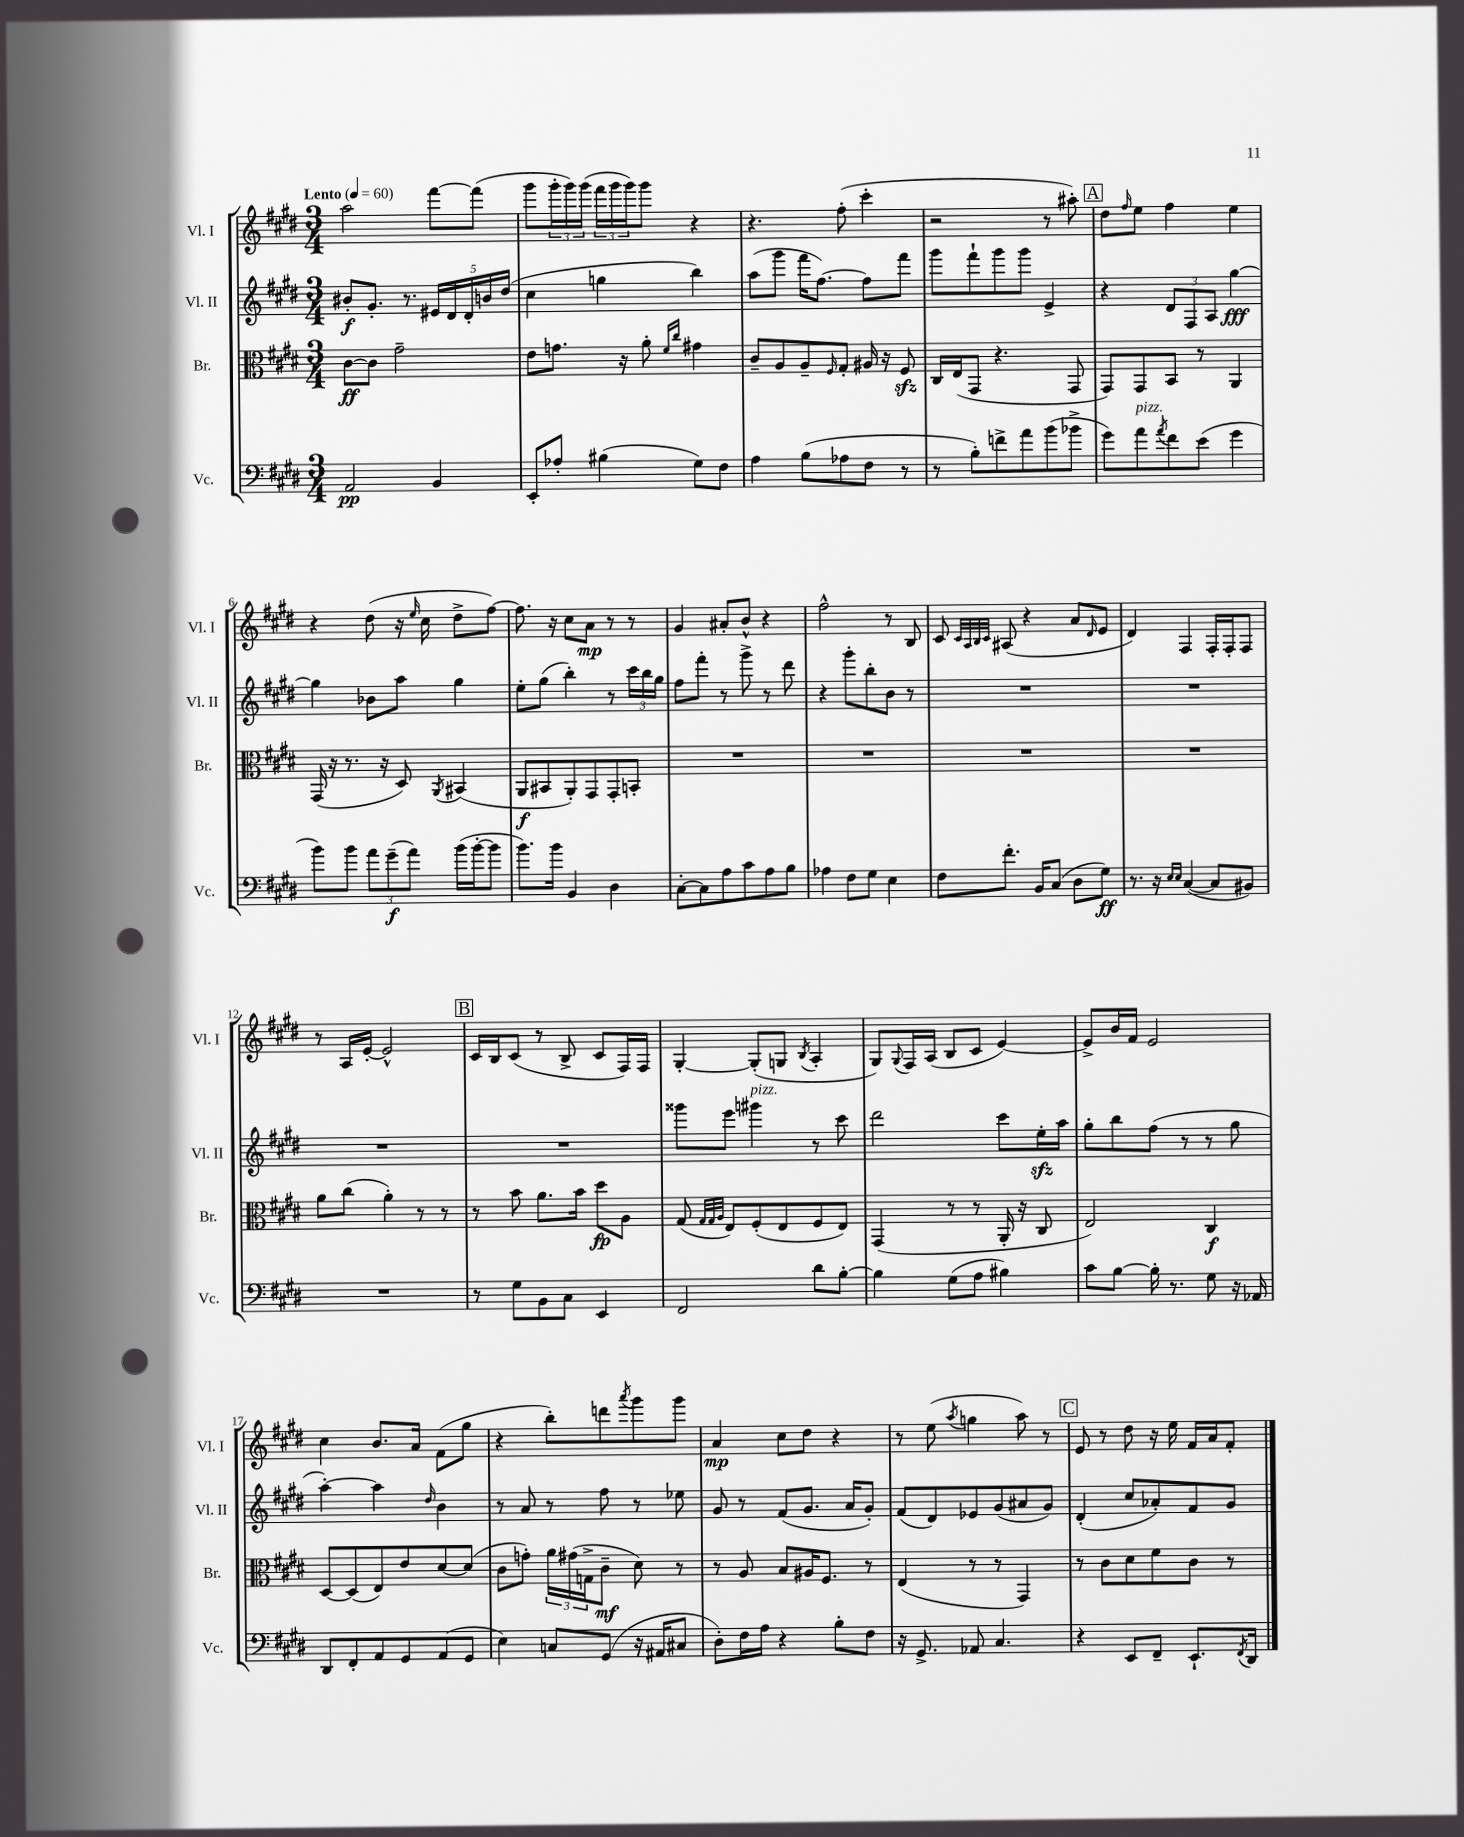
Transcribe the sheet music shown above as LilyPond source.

<<
\new StaffGroup <<
\new Staff = "s0" \with { instrumentName = "Vl. I" shortInstrumentName = "Vl. I" } {
    \clef treble \key e \major \numericTimeSignature \time 3/4 \tempo "Lento" 4 = 60
    a''2 fis'''8~ fis'''8( |
    gis'''8 \tuplet 3/2 { gis'''16-. gis'''16) gis'''16( } \tuplet 3/2 { fis'''16 gis'''16 gis'''16) } gis'''8 r4 |
    r4. fis''8-.( cis'''4-. |
    r2 r8 ais''8-.) |
    \mark \markup { \box "A" } dis''8 \grace { fis''16 } e''8 fis''4 e''4 |
    r4 dis''8( r16 \grace { e''16 } cis''16 dis''8-> fis''8~) |
    fis''8. r16 cis''8 a'8\mp r8 r8 |
    gis'4 ais'8-. b'8-^ r4 |
    fis''2-^ r8 b8 |
    cis'8 \grace { cis'32 a32 b32 cis'32 } ais8( r4 a'8 \grace { dis'16 } e'8 |
    dis'4) fis4 fis16-. fis16-. fis8 |
    r8 a16 e'16~-. e'2-^ |
    \mark \markup { \box "B" } cis'16 b16 cis'8( r8 b8-> cis'8 fis16) fis16 |
    gis4~-. gis8-.( g8 \acciaccatura { b8 } a4-. |
    gis8) \appoggiatura { gis8 } fis16 a16( b8 cis'8 e'4~) |
    e'8-> b'16 fis'16 e'2 |
    cis''4 b'8. a'16 fis'8( gis''8 |
    r4 b''8-.) d'''8 \acciaccatura { a'''8 } gis'''8 gis'''8 |
    a'4\mp cis''8 dis''8 r4 |
    r8 e''8( \acciaccatura { a''8 } g''4 a''8) r8 |
    \mark \markup { \box "C" } e'8 r8 dis''8 r16 e''16 fis'16 a'16 fis'8-. \bar "|." |
}
\new Staff = "s1" \with { instrumentName = "Vl. II" shortInstrumentName = "Vl. II" } {
    \clef treble \key e \major \numericTimeSignature \time 3/4
    bis'8-.\f gis'8.-. r8. \tuplet 5/4 { eis'16 dis'16 dis'16-. b'16 dis''16( } |
    cis''4 g''4 b''4) |
    a''8( gis'''8 fis'''16 fis''8.~) fis''8 fis'''8 |
    gis'''8 fis'''8-! gis'''8 gis'''8 e'4-> |
    \mark \markup { \box "A" } r4 \tuplet 3/2 { dis'8 fis8 a8 } gis''4~\fff |
    gis''4 bes'8 a''8 gis''4 |
    e''8-. gis''8( b''4-.) r8 \tuplet 3/2 { cis'''16 b''16 gis''16 } |
    fis''8 fis'''8-. r8 gis'''8-> r8 dis'''8 |
    r4 gis'''8-. b''8-. b'8 r8 |
    R2. |
    R2. |
    R2. |
    \mark \markup { \box "B" } R2. |
    gisis'''8 e'''8 gis'''4^\markup { \italic "pizz." } r8 cis'''8 |
    dis'''2 cis'''8 e''16-.\sfz a''16 |
    gis''8-. b''8 fis''8( r8 r8 gis''8 |
    a''4~-.) a''4 \grace { dis''16 } b'4 |
    r8 a'8 r8 fis''8 r8 ees''8 |
    gis'8 r8 fis'8( gis'8. a'16 gis'8-.) |
    fis'8( dis'8) ees'8 gis'8( ais'8 gis'8) |
    \mark \markup { \box "C" } dis'4-.( cis''8 aes'8-.) fis'8 gis'8 \bar "|." |
}
\new Staff = "s2" \with { instrumentName = "Br." shortInstrumentName = "Br." } {
    \clef alto \key e \major \numericTimeSignature \time 3/4
    cis'8~\ff cis'8 gis'2-- |
    e'8 g'8. r16 a'8-. \grace { fis'16 cis''16 } gis'4 |
    cis'8-- a8 a8-- \grace { fis16 } gis8-. ais16 r16 fis8\sfz |
    cis16 e16( gis,8 r4. gis,8 |
    \mark \markup { \box "A" } gis,8) gis,8 b,8 r8 a,4 |
    gis,16( r16 r8. r16 dis8) \acciaccatura { a,8 } bis,4( |
    a,8\f bis,8 a,8-.) gis,8 gis,8-. b,8-. |
    R2. |
    R2. |
    R2. |
    R2. |
    a'8 cis''8( a'4-.) r8 r8 |
    \mark \markup { \box "B" } r8 b'8 a'8. b'16 dis''8\fp a8 |
    gis8( \grace { gis32 gis32 a32 } e8) fis8-.( e8 fis8 e8) |
    gis,4( r8 r8 a,16-. r16 cis8 |
    e2) cis4\f |
    dis8~ dis8( e8) e'8 dis'8~ dis'8( |
    cis'8 g'8-.) \tuplet 3/2 { a'16 gis'16( g16-> } cis'8--\mf dis'8) r8 |
    r8 a8 b8 ais16 fis8. r8 |
    e4( r8 r8 gis,4) |
    \mark \markup { \box "C" } r8 cis'8 dis'8 fis'8 cis'8 r8 \bar "|." |
}
\new Staff = "s3" \with { instrumentName = "Vc." shortInstrumentName = "Vc." } {
    \clef bass \key e \major \numericTimeSignature \time 3/4
    a,2\pp b,4 |
    e,8-. aes8-. bis4( gis8) fis8 |
    a4 b8( aes8 fis8 r8 |
    r8 b8-.) f'8-> a'8 b'8( bes'8-> |
    \mark \markup { \box "A" } gis'8) a'8^\markup { \italic "pizz." } \acciaccatura { a'8 } fis'8 e'8( gis'4 |
    b'8) b'8 \tuplet 3/2 { a'8 gis'8--\f( a'8) } b'16( b'16~-. b'8 |
    b'8.) b'16 b,4 dis4 |
    cis8~-. cis8 a8 cis'8 a8 b8 |
    aes4 fis8 gis8 e4 |
    fis8 fis'8.-. b,16 cis8( dis8 gis8\ff) |
    r8. r16 \grace { e16 e16 } cis4~( cis8 bis,8) |
    R2. |
    \mark \markup { \box "B" } r8 gis8 b,8 cis8 e,4 |
    fis,2 dis'8 b8~-. |
    b4 gis8( a8 bis4) |
    cis'8 b8~ b16-. r8. gis8 r16 aes,16 |
    dis,8 fis,8-. a,8 gis,8 a,8( gis,8 |
    e4) c8 gis,8( r16 ais,16 cis8 |
    dis8-.) fis16 a16 r4 b8-. fis8 |
    r16 gis,8.-> aes,8 cis4. |
    \mark \markup { \box "C" } r4 e,8 fis,8-- e,8.-! \acciaccatura { fis,8 } dis,16 \bar "|." |
}
>>
>>
